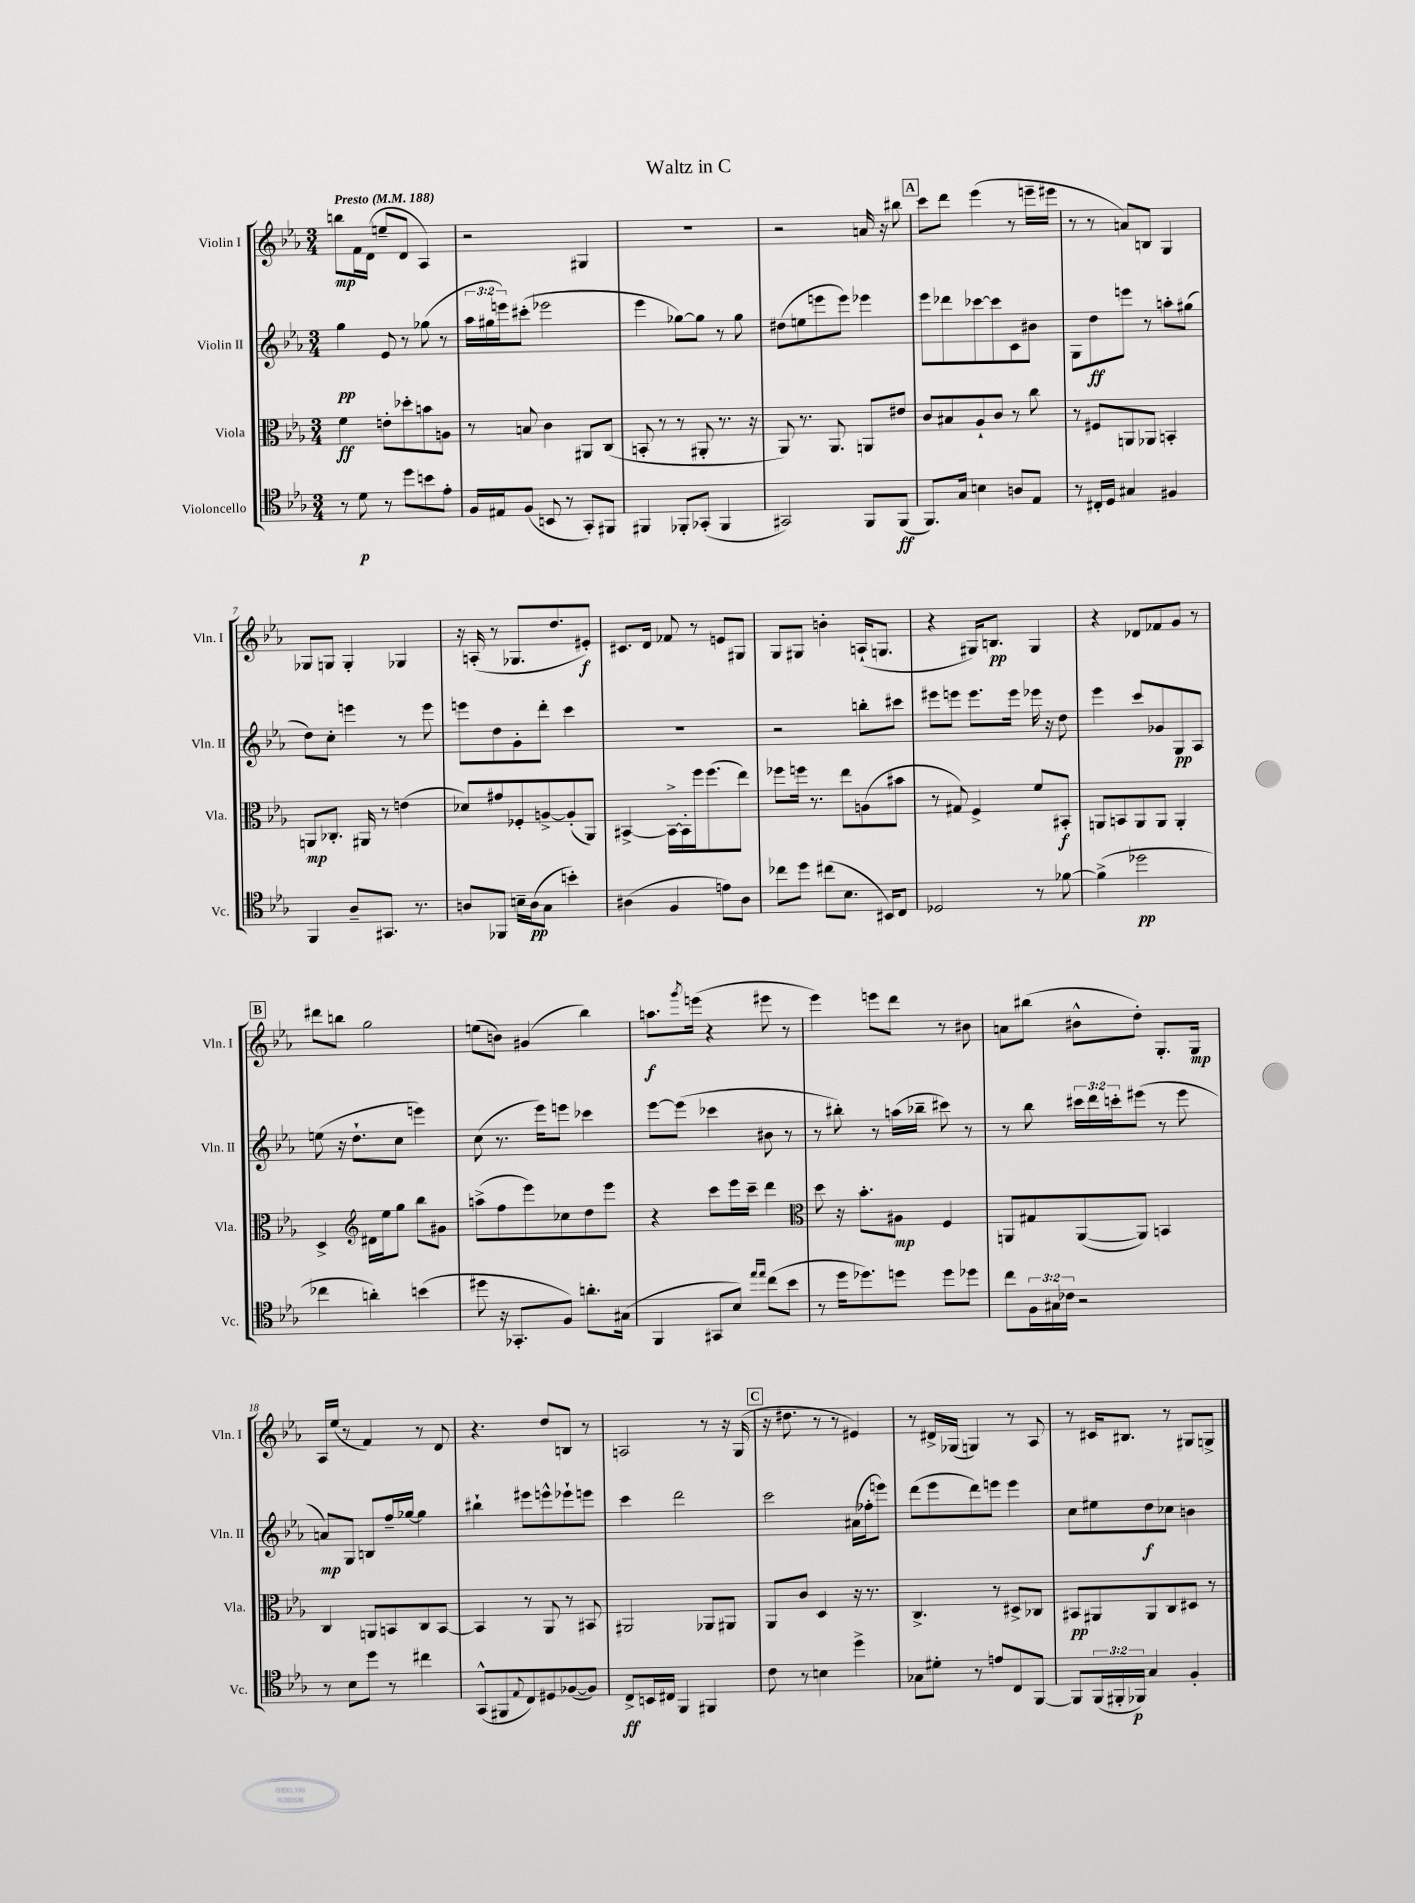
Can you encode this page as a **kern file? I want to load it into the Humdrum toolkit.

**kern	**kern	**kern	**kern
*staff4	*staff3	*staff2	*staff1
*clefC4	*clefC3	*clefG2	*clefG2
*k[b-e-a-]	*k[b-e-a-]	*k[b-e-a-]	*k[b-e-a-]
*M3/4	*M3/4	*M3/4	*M3/4
*MM188	*MM188	*MM188	*MM188
8r	4f	4gg	8bb
8d	.	.	16f
.	.	.	(16d
8r	8e'	8e-	8ee~
8dd	8dd-'	8r	8d
8b	8b	(8gg-	4A-)
8e-'	8A	8r	.
=	=	=	=
16F	8r	24aa-	2r
.	.	24gg#	.
16E#	.	.	.
.	.	24eee)	.
(8F	8B	(8ccc#'	.
8BB	4c	2eee-	.
8r	.	.	.
8GG')	8AA#	.	4G#
8FF#	(8C	.	.
=	=	=	=
4FF#	8BB'	4eee-	2.r
.	8r	.	.
8FF-'	8r	[8gg-)	.
(8GG-'	8AA#'	8gg-]	.
4FF-	8.r	8r	.
.	.	8gg-	.
.	16r	.	.
=	=	=	=
2GG#)	8AA-)	(8dd#	2r
.	8.r	8ee	.
.	.	8eee	.
.	8.AA-	.	.
.	.	8eee)	.
8FF	8AA	4eee-	16a
.	.	.	16r
(8FF	8e#	.	8bb#
=	=	=	=
8.FF)	8c	8eee-	8ccc
.	8B#	8ddd-	8ddd
16G	.	.	.
4B	8A-`	[8ccc-	(4eee-
.	8c	8ccc-]	.
8A	8r	8c	8r
8E-	8cc	8b#	16eee~
.	.	.	16eee#
=	=	=	=
8r	8r	8G	8r
16C#'	8F#	8dd	8r
16D	.	.	.
4G#	8AA	8eee	8a)
.	8AA-	8r	8B
4F#	4BB'	8aa'	4G
.	.	(8gg#	.
=	=	=	=
4FF	8AA	8dd)	8G-
.	8.C-'	8cc'	8G
8A-~	.	4eee	4G'
.	16AA#	.	.
8.GG#	8r	.	.
.	(4e	8r	4G-
8.r	.	.	.
.	.	8eee	.
=	=	=	=
8A	8d-)	8eee	16r
.	.	.	(16A'
8FF-	8g#	8dd	8r
16B~	8F-'	8g'	8.G-
(16A	.	.	.
8G	[8A^	8ddd'	.
.	.	.	8.dd
4b')	(8A']	4ccc	.
.	8AA-)	.	8e#')
=	=	=	=
(4A#	[4BB#^	2.r	8.c#
.	.	.	16d
4F	16BB#^_	.	8f-
.	16BB#']	.	.
.	16ff	.	8r
.	(8.ff	.	.
8e)	.	.	8e
8A#	8ee-)	.	8G#
=	=	=	=
8cc-	8ff-	2r	8G
8dd	16ff	.	8G#
.	8.r	.	.
(8cc#	.	.	4b'
8.B-	8ee-	.	.
.	(8A	8bb'	(16A`
16BB#)	.	.	8.G
8C	8b#	8ccc#	.
=	=	=	=
2D-	8r	8eee#	4r
.	8G#)	8eee	.
.	4F^	8.eee	16G#)
.	.	.	8.B
.	.	16eee	.
8r	8f	16eee-	4G#
.	.	16r	.
[8f-	8BB#'	8dd	.
=	=	=	=
(4f-^]	8AA	4eee-	4r
.	8BB	.	.
2dd-	8AA	8ccc	8d-
.	8AA	8g-	8f-
.	4AA'	8G	8g
.	.	8A-	8r
=	=	=	=
4cc-	4D^	(8ee	8ddd#
.	.	16r	8bb
.	.	8.dd`	.
*	*clefG2	*	*
4a')	16d#	.	2gg
.	16ee-	.	.
.	8gg	8cc	.
(4b	8bb-	4eee)	.
.	8g#	.	.
=	=	=	=
8dd#	(8aa^	(8cc	(8ee
16r	8ff	8.r	8b)
8.GG-'	.	.	.
.	8eee-)	.	(4g#
.	.	16eee-)	.
8F)	8cc-	8eee	.
8.a'	8dd	4ccc-	4bb-)
.	8eee-	.	.
(16G#	.	.	.
=	=	=	=
4FF	4r	[8eee-	8.aa
.	.	(8eee-]	.
.	.	.	8qggg
.	.	.	(16eee
8GG#	8ccc	4ccc-	4r
8B-)	16eee-	.	.
.	16ccc~	.	.
16qqee-	.	.	.
16qqee-	.	.	.
(8cc	4ddd	8b#	8eee#
8b-	.	8r	8r
=	=	=	=
*	*clefC3	*	*
8r	8dd	8r	4eee-)
16dd	16r	8bb#')	.
8.dd-)	8.b-'	.	.
.	.	8r	8eee
8dd	8A#	(16aa	8ddd
.	.	16bb-~	.
8dd	4F	8ccc#)	8r
8dd-	.	8r	8b#
=	=	=	=
8cc	8AA	8r	8a
24F	8G#	8bb-	(8bb#
24G#	.	.	.
24c-	.	.	.
2r	([8AA	24ccc#	8b#^^
.	.	24ddd	.
.	.	24ccc'	.
.	8AA])	(8eee#	8dd')
.	4BB	8r	8.G'
.	.	8eee#	.
.	.	.	16G
=	=	=	=
8r	4C	8a)	16A-
.	.	.	(16ee-
8B-	.	8G	8r
8dd	8AA	8B	4f)
8r	8BB	16ff~	.
.	.	[16gg-	.
4cc#	8C	4gg-]	8r
.	[8BB	.	8d
=	=	=	=
(8GG^^	4BB]	4bb#`	4.r
8FF#	.	.	.
8qqE-	.	.	.
8C)	8r	8eee#	.
8D#	8AA-	8eee^^	8dd
([8F-	8r	8eee-`	8B
8F-])	8BB#	8eee	8r
=	=	=	=
8C^	2AA#	4ccc	2A
16BB	.	.	.
16C#	.	.	.
4FF	.	2ddd	.
4FF#	8AA-	.	8r
.	8AA#	.	16r
.	.	.	(16G
=	=	=	=
8c	8AA-	2ccc	16r
.	.	.	8.dd#
8r	8c	.	.
4B	4D	.	8r
.	.	.	8r
4dd^	16r	(16a#	4e#)
.	8.r	16ff-'	.
.	.	8eee)	.
=	=	=	=
8G-	4.C^	(8ddd	8r
8d#'	.	8eee-	16d#^
.	.	.	(16G-
8r	.	8ddd)	4G)
8e	8r	8eee	.
8C	8D#^	4eee	8r
[8FF	8C-	.	8A-
=	=	=	=
8FF]	8BB#	8cc	8r
(24FF	8AA#	8ee#	16c#
24FF#'	.	.	.
.	.	.	8.B#
24FF-)	.	.	.
4G	8AA#	8dd	.
.	8C	8cc-	8r
4F'	8D#	4b	8G#
.	8r	.	8G^
==	==	==	==
*-	*-	*-	*-
